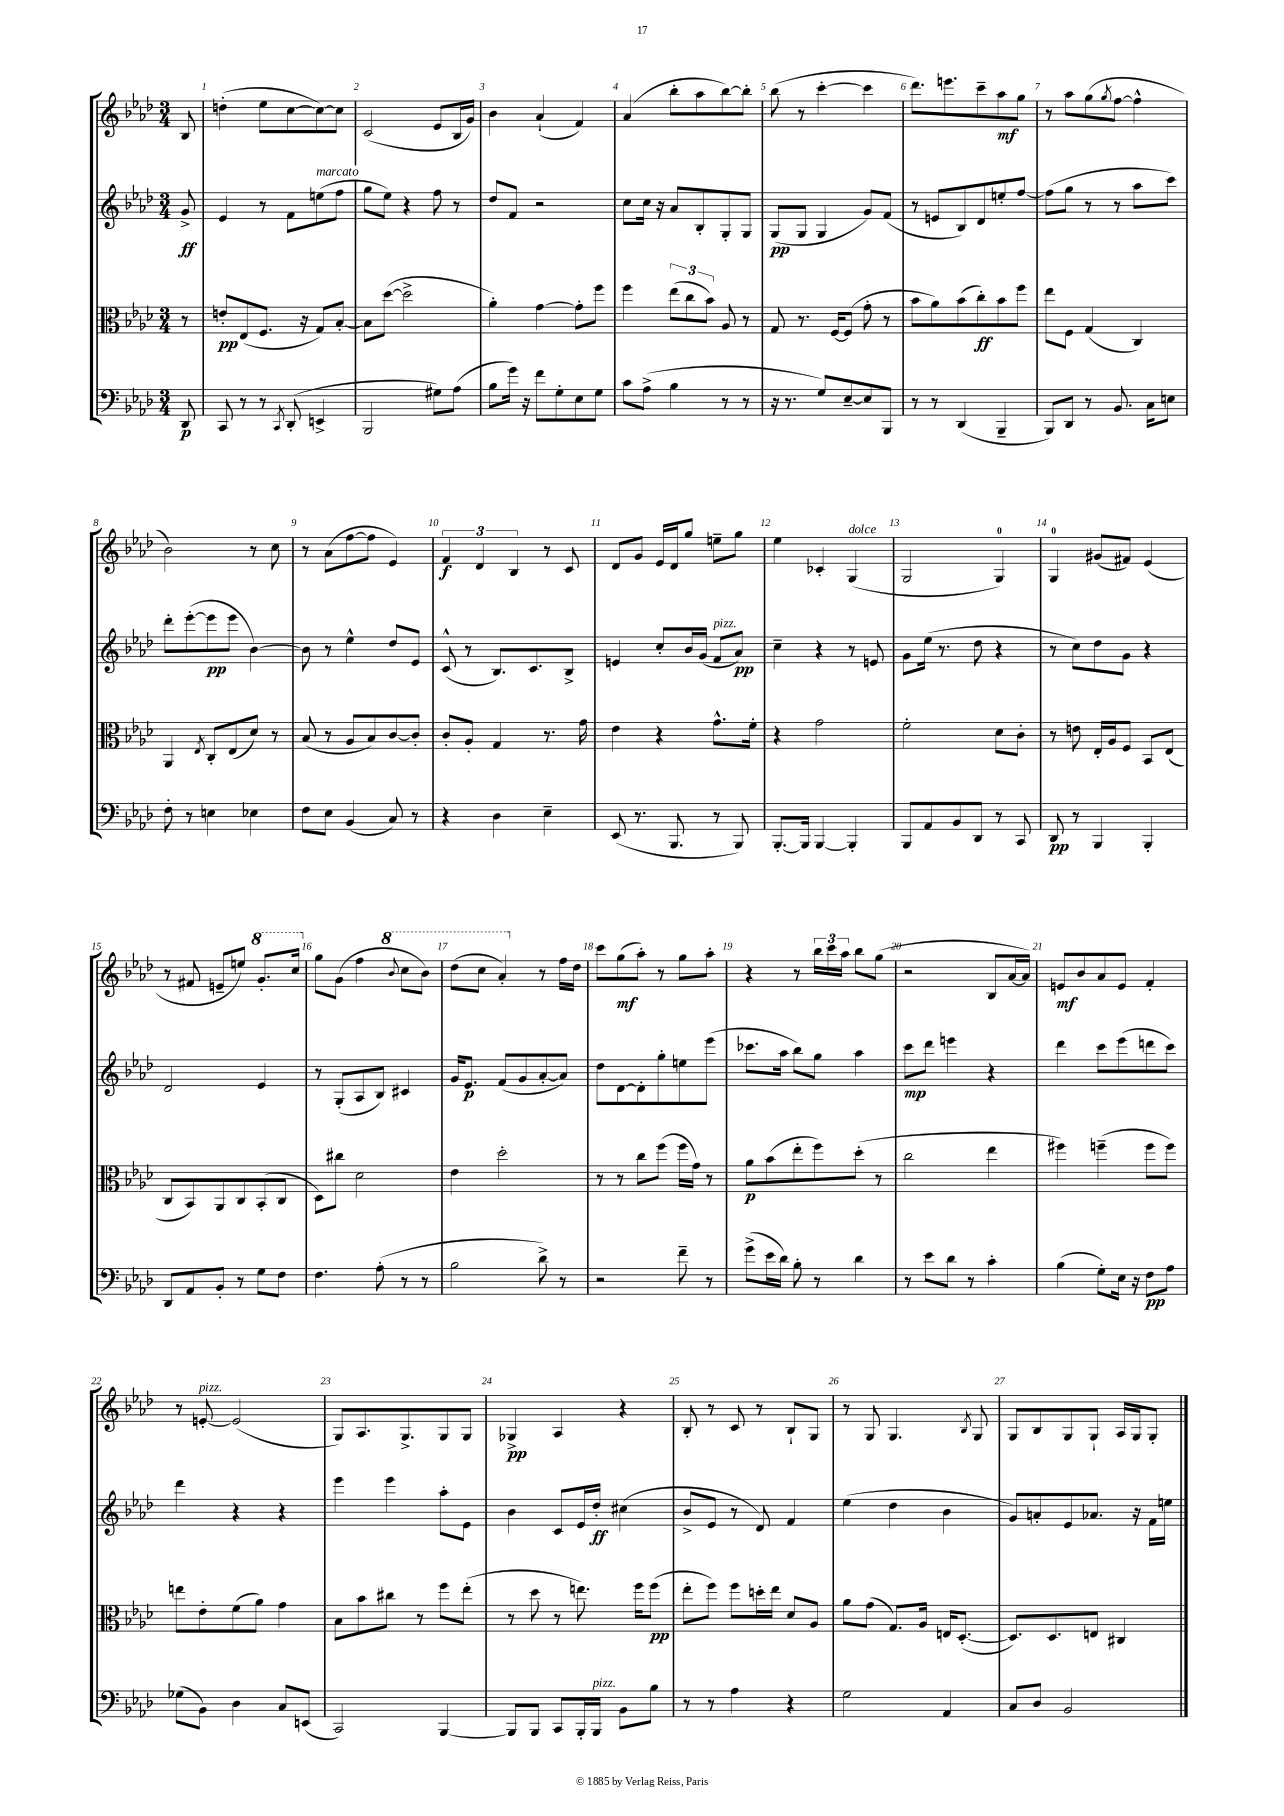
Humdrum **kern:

**kern	**kern	**kern	**kern
*staff4	*staff3	*staff2	*staff1
*clefF4	*clefC3	*clefG2	*clefG2
*k[b-e-a-d-]	*k[b-e-a-d-]	*k[b-e-a-d-]	*k[b-e-a-d-]
*M3/4	*M3/4	*M3/4	*M3/4
8DD-	8r	8g^	8B-
=	=	=	=
8CC	8e'	4e-	(4dd'
8r	(8E-	.	.
8r	8.F	8r	8ee-
8qCC	.	.	.
(8DD-'	.	8f	[8cc
.	16r	.	.
4EE^	8G)	(8ee	8cc_)
.	[8B-'	8ff	8cc]
=	=	=	=
2BBB-	8B-]	8gg	(2c
.	([8dd-	8ee-)	.
.	2dd-^]	4r	.
8G#)	.	8ff	8e-
(8A-	.	8r	16B-
.	.	.	16g)
=	=	=	=
8B-	4a-')	8dd-	4b-
16g)	.	8f	.
16r	.	.	.
8f	[4g	2r	(4a-`
8G'	.	.	.
8E-	8g']	.	4f)
8G	8ff	.	.
=	=	=	=
8c	4ff	8cc	(4a-
(8A-^	.	16cc	.
.	.	16r	.
4B-	(12ee-	8a-	8bb-'
.	12cc	.	.
.	.	8B-'	8aa-
.	12b-)	.	.
8r	8A-	8G'	[8bb-)
8r	8r	8G	8bb-']
=	=	=	=
16r	8G	(8G	(8bb-
8.r	.	.	.
.	8.r	8G	8r
8G)	.	4G	[4ccc'
.	[16F	.	.
[8E-~	(8F]	.	.
8E-]	8g'	8g)	4ccc]
8BBB-	8r	(8f	.
=	=	=	=
8r	8b-	8r	8.ddd-)
8r	8a-)	8e	.
.	.	.	8.eee
(4DD-	(8b-	8B-)	.
.	8cc')	8d-	8ccc~
4BBB-~	8b-	8ee'	8aa-
.	8ff	[8ff	8gg
=	=	=	=
8BBB-)	8ee-	(8ff]	8r
8DD-	8F	8gg	8aa-
8r	(4G	8r	(8gg
.	.	.	8qgg
8.BB-	.	8r	[8ff
.	4C)	8aa-	4ff^^]
16C	.	.	.
8E	.	8ccc)	.
=	=	=	=
8F'	4AA-	8ddd-'	2b-)
8r	.	([8eee-'	.
.	8qE-	.	.
4E	8C'	8eee-]	.
.	(8E-	8eee-	.
4E-	8d-)	[4b-)	8r
.	8r	.	8cc
=	=	=	=
8F	(8B-	8b-]	8r
8E-	8r	8r	(8a-
(4BB-	8A-	4ee-^^	[8ff
.	8B-)	.	8ff]
8C)	[8c	8dd-	4e-)
8r	8c']	8e-	.
=	=	=	=
4r	8c'	(8c^^	6f
.	8A-'	8r	.
.	.	.	6d-
4D-	4G	8.B-)	.
.	.	.	6B-
.	.	8.c	.
4E-~	8.r	.	8r
.	.	8B-^	8c
.	16g	.	.
=	=	=	=
(8EE-	4e-	4e	8d-
8.r	.	.	8g
.	4r	8cc'	16e-
8.BBB-	.	.	16d-
.	.	16b-	8gg
.	.	(16g	.
8r	8.g^^	8f	8ee~
8BBB-)	.	8a-)	8gg
.	16f'	.	.
=	=	=	=
[8.BBB-'	4r	4cc~	4ee-
16BBB-]	.	.	.
[4BBB-	2g	4r	4c-'
4BBB-']	.	8r	(4G
.	.	8e	.
=	=	=	=
8BBB-	2f'	8g	2G
8AA-	.	(16ee-	.
.	.	8.r	.
8BB-	.	.	.
8DD-	.	8dd-	.
8r	8d-	4r	4G)
8CC	8c'	.	.
=	=	=	=
8DD-	8r	8r	4G
8r	8e	8cc)	.
4BBB-	16E-'	8dd-	(8g#
.	16A-	.	.
.	8F	8g	8f#)
4BBB-'	8BB-	4r	(4e-
.	(8E-	.	.
=	=	=	=
8DD-	8C	2d-	8r
8AA-	8BB-)	.	8f#
8BB-'	8AA-	.	8e~
8r	8C	.	8ee)
8G	(8BB-'	4e-	8.gg'
8F	8C	.	.
.	.	.	16ccc
=	=	=	=
4.F	8D-)	8r	8gg
.	8cc#	(8G'	(8g
.	2d-	8A-	4ff
(8A-'	.	8B-)	.
.	.	.	8qqbb-
8r	.	4c#	8ccc
8r	.	.	8bb-)
=	=	=	=
2B-	4e-	16g	(8ddd-
.	.	8.e-	.
.	.	.	8ccc
.	2dd-'	(8f	4aa-')
.	.	8g	.
8d-^)	.	[8a-'	8r
8r	.	8a-])	16ff
.	.	.	16dd-
=	=	=	=
2r	8r	8dd-	8ccc
.	8r	[8d-	(8gg
.	8cc	8d-']	8aa-')
.	(8ff	8gg'	8r
8f~	16ff	8ee	8gg
.	16g)	.	.
8r	8r	(8eee-	8aa-'
=	=	=	=
(8g^	8a-	8.ccc-	4r
16e-	(8b-	.	.
16d-)	.	16aa-	.
8B-'	8ee-'	8bb-)	8r
8r	8ff)	8gg	24bb-
.	.	.	24ccc
.	.	.	24aa-
4d-	(8dd-'	4aa-	8bb-
.	8r	.	(8gg
=	=	=	=
8r	2cc	8ccc	2r
8e-	.	8ddd-	.
8d-	.	4eee	.
8r	.	.	.
4c'	4ee-	4r	8B-
.	.	.	[16a-
.	.	.	16a-])
=	=	=	=
(4B-	4ff#)	4ddd-	8e
.	.	.	8b-
8G')	(4ff~	8ccc	8a-
16E-	.	(8eee-	8e
16r	.	.	.
8F	8ff	8ddd	4f'
8A-	8ff)	8ccc)	.
=	=	=	=
(8G-	8ee	4ddd-	8r
8BB-)	8e-'	.	[8e'
4D-	(8f	4r	(2e]
.	8a-)	.	.
8C	4g	4r	.
(8EE	.	.	.
=	=	=	=
2CC)	8B-	4eee-	8G)
.	8b-	.	8.A-
.	8cc#	4eee-	.
.	.	.	8.G^
.	8r	.	.
[4BBB-	8ff	8aa-'	8G
.	(8ee-'	8e-	8G
=	=	=	=
8BBB-]	8r	4b-	4G-^
8BBB-	8dd-	.	.
8CC	8r	8c	4A-
16BBB-'	8.ee)	16e-	.
16BBB-	.	16dd-'	.
8BB-	.	(4cc#	4r
.	16ff	.	.
8B-	(8ff	.	.
=	=	=	=
8r	8ee-'	8b-^	8B-'
8r	8ff)	8e-	8r
4A-	8ff	8r	8c
.	16dd'	8d-)	8r
.	16ee-	.	.
4r	8d-	4f	8B-`
.	8A-	.	8G
=	=	=	=
2G	8a-	(4ee-	8r
.	(8g	.	8G
.	8.G)	4dd-	4.G
.	16A-	.	.
4AA-	16E	4b-	.
.	([8.D-'	.	.
.	.	.	8qB-
.	.	.	8G
=	=	=	=
8C	8.D-])	8g)	8G
8D-	.	8a'	8B-
.	8.D-	.	.
2BB-	.	8e-	8G
.	8E	8.a-	8G`
.	4C#	.	16A-
.	.	16r	16G
.	.	16f	8G'
.	.	16ee	.
==	==	==	==
*-	*-	*-	*-
